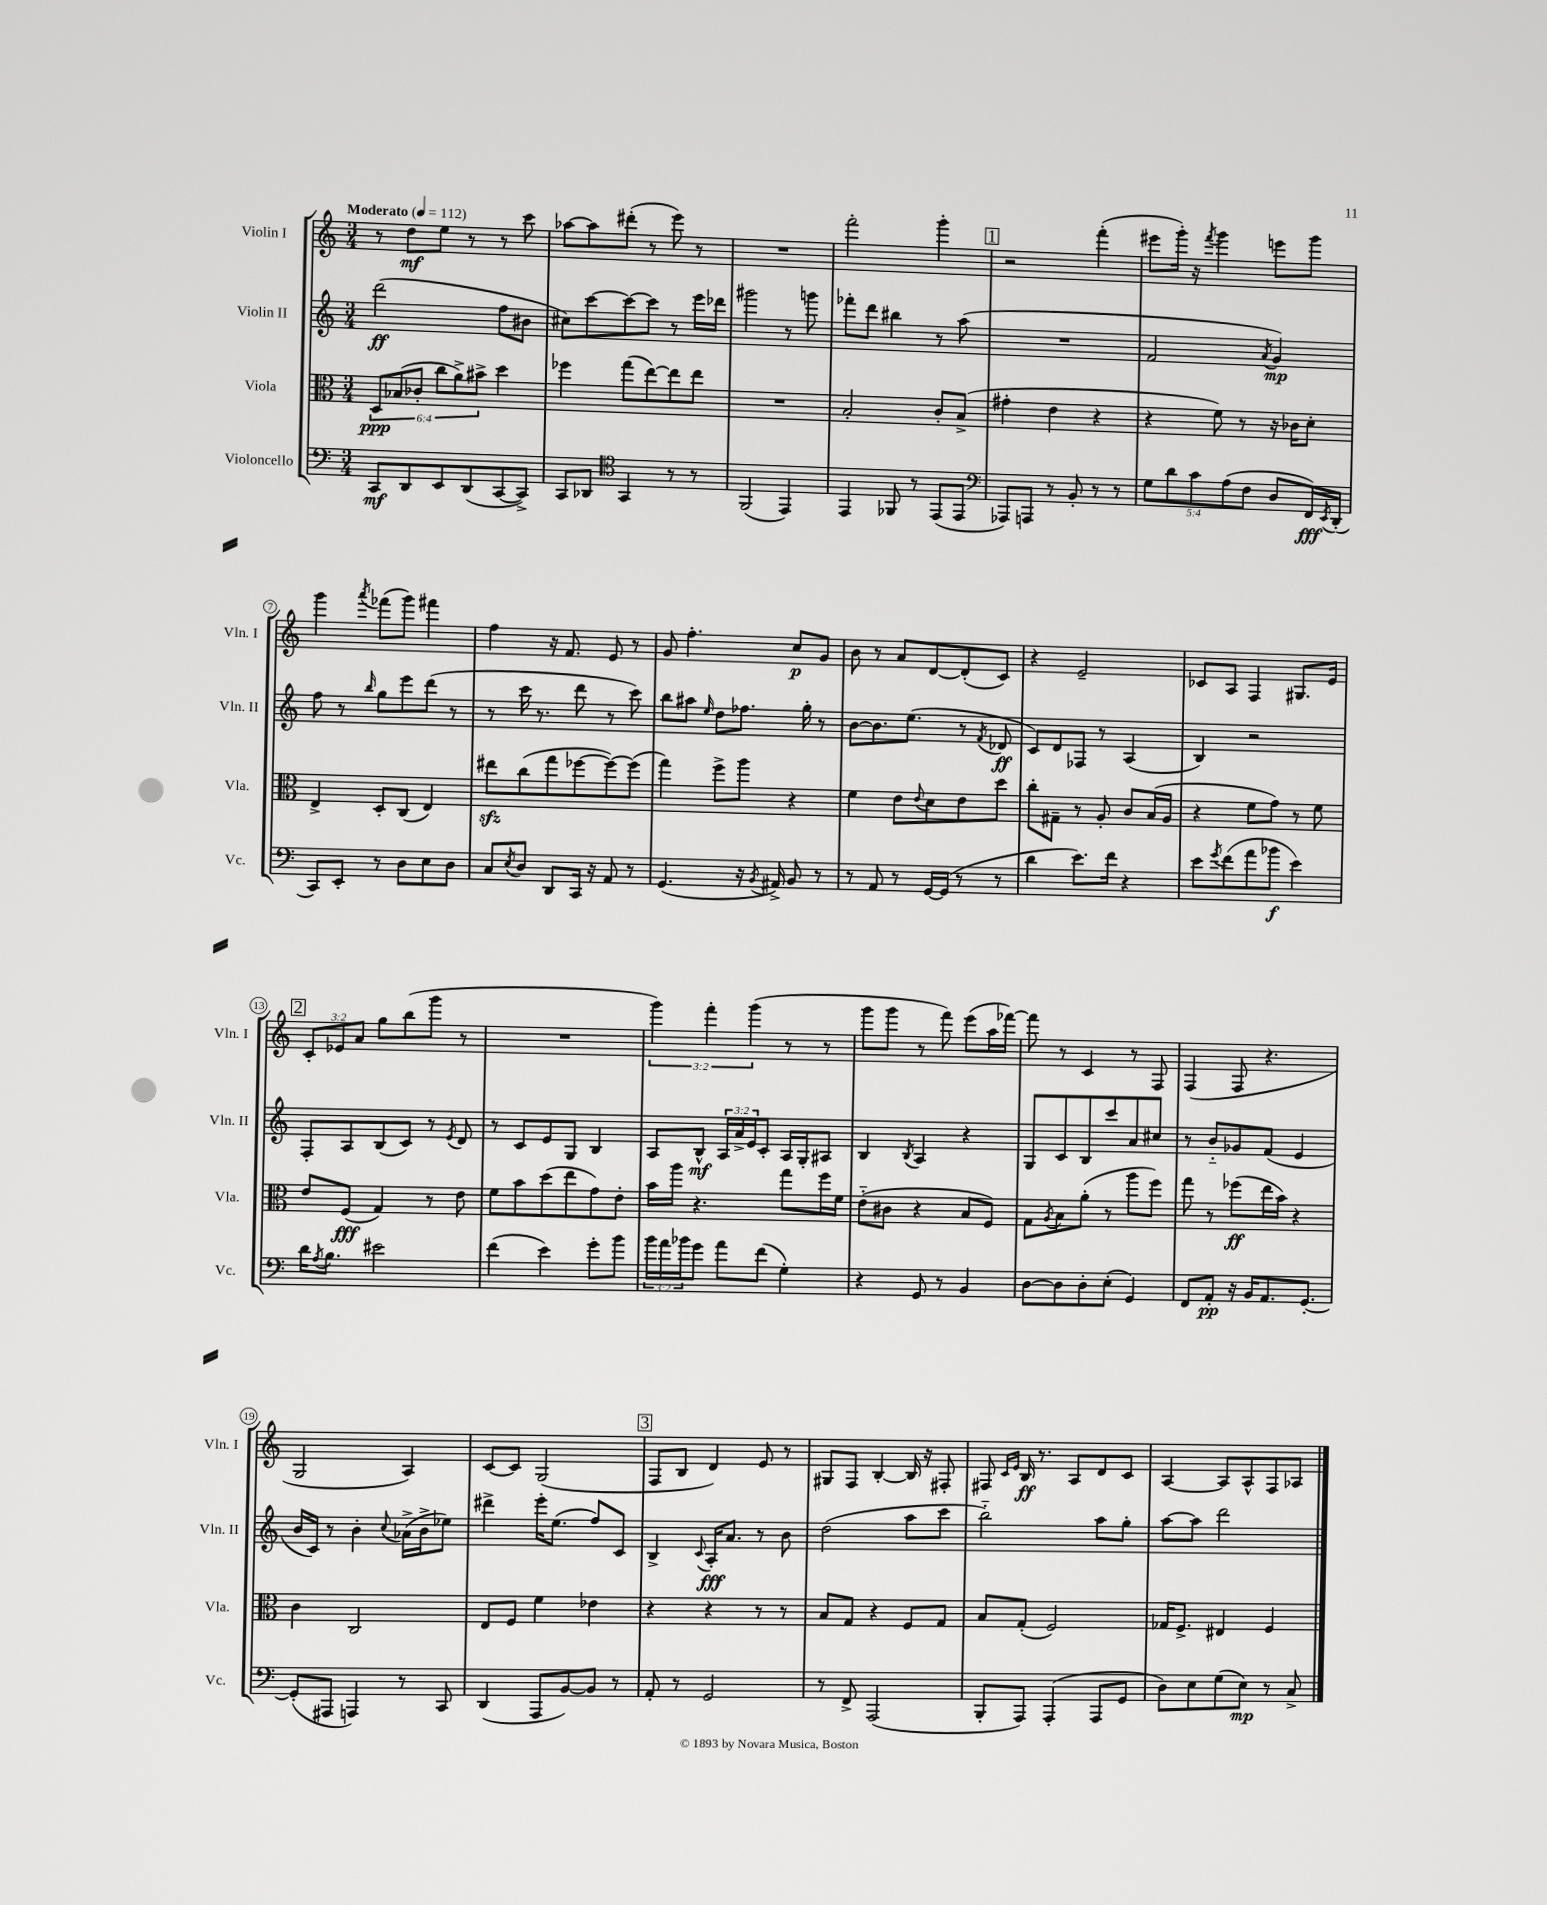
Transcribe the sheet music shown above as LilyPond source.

<<
\new StaffGroup <<
\new Staff = "s0" \with { instrumentName = "Violin I" shortInstrumentName = "Vln. I" } {
    \clef treble \key c \major \numericTimeSignature \time 3/4 \override Staff.TupletNumber.text = #tuplet-number::calc-fraction-text \tempo "Moderato" 4 = 112
    r8 d''8\mf e''8 r8 r8 c'''8 |
    aes''8~ aes''8 dis'''8-.( r8 e'''8) r8 |
    R2. |
    f'''2-. g'''4-. |
    \mark \markup { \box "1" } r2 f'''4-.( |
    eis'''8 g'''16-.) r16 \acciaccatura { f'''8 } g'''4 e'''8 g'''8 |
    g'''4 \acciaccatura { a'''8 } fes'''8( g'''8) fis'''4 |
    f''4 r16 f'8. e'8 r8 |
    g'8 f''4.-. c''8\p g'8 |
    b'8 r8 a'8 d'8~ d'8-.( c'8) |
    r4 e'2-- |
    ces'8 a8 f4 gis8. e'16 |
    \mark \markup { \box "2" } \tuplet 3/2 { c'8-. ees'8 a'8 } g''8 b''8( g'''8 r8 |
    R2. |
    \tuplet 3/2 { g'''4) f'''4-. g'''4( } r8 r8 |
    g'''8 g'''8 r8 f'''8) e'''8( a''16 fes'''16~) |
    fes'''8 r8 c'4 r8 f8 |
    f4( f8 r4. |
    g2 a4) |
    c'8~ c'8 g2( |
    \mark \markup { \box "3" } f8 b8 d'4) e'8 r8 |
    gis8 f8 b4~-. b16 r16 fis8-. |
    fis8 \grace { c'16 e'16 } b16\ff r8. a8 d'8 c'8 |
    a4~ a8 a8-^ f8 aes8 \bar "|." |
}
\new Staff = "s1" \with { instrumentName = "Violin II" shortInstrumentName = "Vln. II" } {
    \clef treble \key c \major \numericTimeSignature \time 3/4 \override Staff.TupletNumber.text = #tuplet-number::calc-fraction-text
    d'''2\ff( f''8 bis'8 |
    cis''8) c'''8~ c'''8~ c'''8 r8 e'''16 des'''16 |
    gis'''2 r8 g'''8 |
    fes'''8-. d'''8 bis''4 r8 a''8( |
    \mark \markup { \box "1" } R2. |
    f'2 \acciaccatura { a'8 } g'4\mp) |
    f''8 r8 \grace { b''16 } g''8 e'''8 d'''8( r8 |
    r8 c'''16 r8. d'''8 r8 c'''8) |
    b''8 ais''8 \grace { e''16 } d''8 fes''8. g''16-. r8 |
    b'8~ b'8. e''8.( r8 \acciaccatura { f'8 } des'8\ff |
    c'8) d'8 fes8 r8 a4( |
    b4) r2 |
    \mark \markup { \box "2" } f8-. a8 b8( c'8) r8 \acciaccatura { e'8 } d'8 |
    r8 c'8 e'8 g8 b4 |
    a8 b8-^\mf \tuplet 3/2 { a16 a'16-> e'16 } c'8-. a16 g16-. ais8 |
    b4 \acciaccatura { b8 } a4 r4 |
    g8 c'8 b8 c'''8 a'8 cis''8 |
    r8 b'8-_ ges'8 f'8( e'4 |
    b'16 c'16) r8 b'4-. \appoggiatura { c''8 } aes'16->( b'16-> ees''8) |
    dis'''4-> e'''16-. e''8.( f''8) c'8 |
    \mark \markup { \box "3" } b4-> \appoggiatura { c'8 } a16-.\fff a'8. r8 b'8 |
    d''2( a''8 c'''8 |
    b''2-_) a''8 g''8-. |
    a''8~ a''8 d'''2 \bar "|." |
}
\new Staff = "s2" \with { instrumentName = "Viola" shortInstrumentName = "Vla." } {
    \clef alto \key c \major \numericTimeSignature \time 3/4 \override Staff.TupletNumber.text = #tuplet-number::calc-fraction-text
    \tuplet 6/4 { d8\ppp bes8( ces'8-. c''8 a'8->) bis'8-> } d''4 |
    fes''4 g''8( e''8~) e''8 e''8 |
    R2. |
    b2-. c'8-. b8->( |
    \mark \markup { \box "1" } gis'4-. e'4 r4 |
    r4 f'8) r8 r16 ces'16 d'8-. |
    e4-> d8-. c8( e4) |
    eis''8\sfz c''8( g''8 fes''8~ fes''8~) fes''8( |
    g''4) f''8-> a''8 r4 |
    f'4 e'8 \appoggiatura { e'8 } d'8 e'8 d''8 |
    c''8-. gis8-- r8 a8-. c'8 b16( a16 |
    r4 f'8 g'8) r8 f'8 |
    \mark \markup { \box "2" } e'8 f8\fff( g4) r8 e'8 |
    f'8 b'8 d''8( e''8 g'8) e'8-. |
    b'16 a''16 r4. g''8 f''16 f'16 |
    e'8-_( cis'8 r4 b8 f8) |
    g8 \acciaccatura { a8 } b8 a'8-.( r8 a''8 f''8) |
    g''8 r8 fes''8\ff( e''16 b'16) r4 |
    c'4 c2 |
    e8 f8 f'4 ees'4 |
    \mark \markup { \box "3" } r4 r4 r8 r8 |
    b8 g8 r4 f8 g8 |
    b8 g8-.( f2) |
    ges16 f8.-> eis4 f4 \bar "|." |
}
\new Staff = "s3" \with { instrumentName = "Violoncello" shortInstrumentName = "Vc." } {
    \clef bass \key c \major \numericTimeSignature \time 3/4 \override Staff.TupletNumber.text = #tuplet-number::calc-fraction-text
    c,8\mf d,8 e,8 d,8( c,8~ c,8->) |
    c,8 des,8 \clef tenor g,4 r8 r8 |
    f,2( e,4) |
    e,4 fes,8 r8 e,8( e,8 |
    \mark \markup { \box "1" } \clef bass aes,,8) a,,8 r8 b,8-. r8 r8 |
    \tuplet 5/4 { g8 d'8 c'8 a8( f8 } d8 f,16\fff) \acciaccatura { e,8 } d,16-.( |
    c,8) e,8-. r8 d8 e8 d8 |
    c8 \acciaccatura { e8 } d8 d,8 c,16 r16 a,8 r8 |
    g,4.( r16 \acciaccatura { b,8 } ais,16->) b,8 r8 |
    r8 a,8 r8 g,16~ g,16( r8 r8 |
    d'4 e'8.) f'16 r4 |
    e'8 \acciaccatura { g'8 } f'8( a'8 bes'8\f e'4) |
    \mark \markup { \box "2" } d'16 \acciaccatura { a8 } b8. eis'2 |
    f'4( e'4) g'8-. b'8 |
    \tuplet 3/2 { b'16 a'16 bes'16 } g'8 a'8 f'8( g4-.) |
    r4 g,8 r8 b,4 |
    d8~ d8 d8-. e8-.( g,4) |
    f,8 a,8-.\pp r16 b,16 a,8. g,8.~-. |
    g,8-.( ais,,8 a,,4) r8 c,8 |
    d,4( a,,8 b,8~) b,8 r8 |
    \mark \markup { \box "3" } a,8-. r8 g,2 |
    r8 f,8-> a,,2( |
    b,,8-. a,,8) a,,4-.( a,,8 g,8 |
    d8) e8 g8( e8\mp) r8 c8-> \bar "|." |
}
>>
>>
\layout { \context { \Score \override BarNumber.stencil = #(make-stencil-circler 0.1 0.3 ly:text-interface::print) } }
